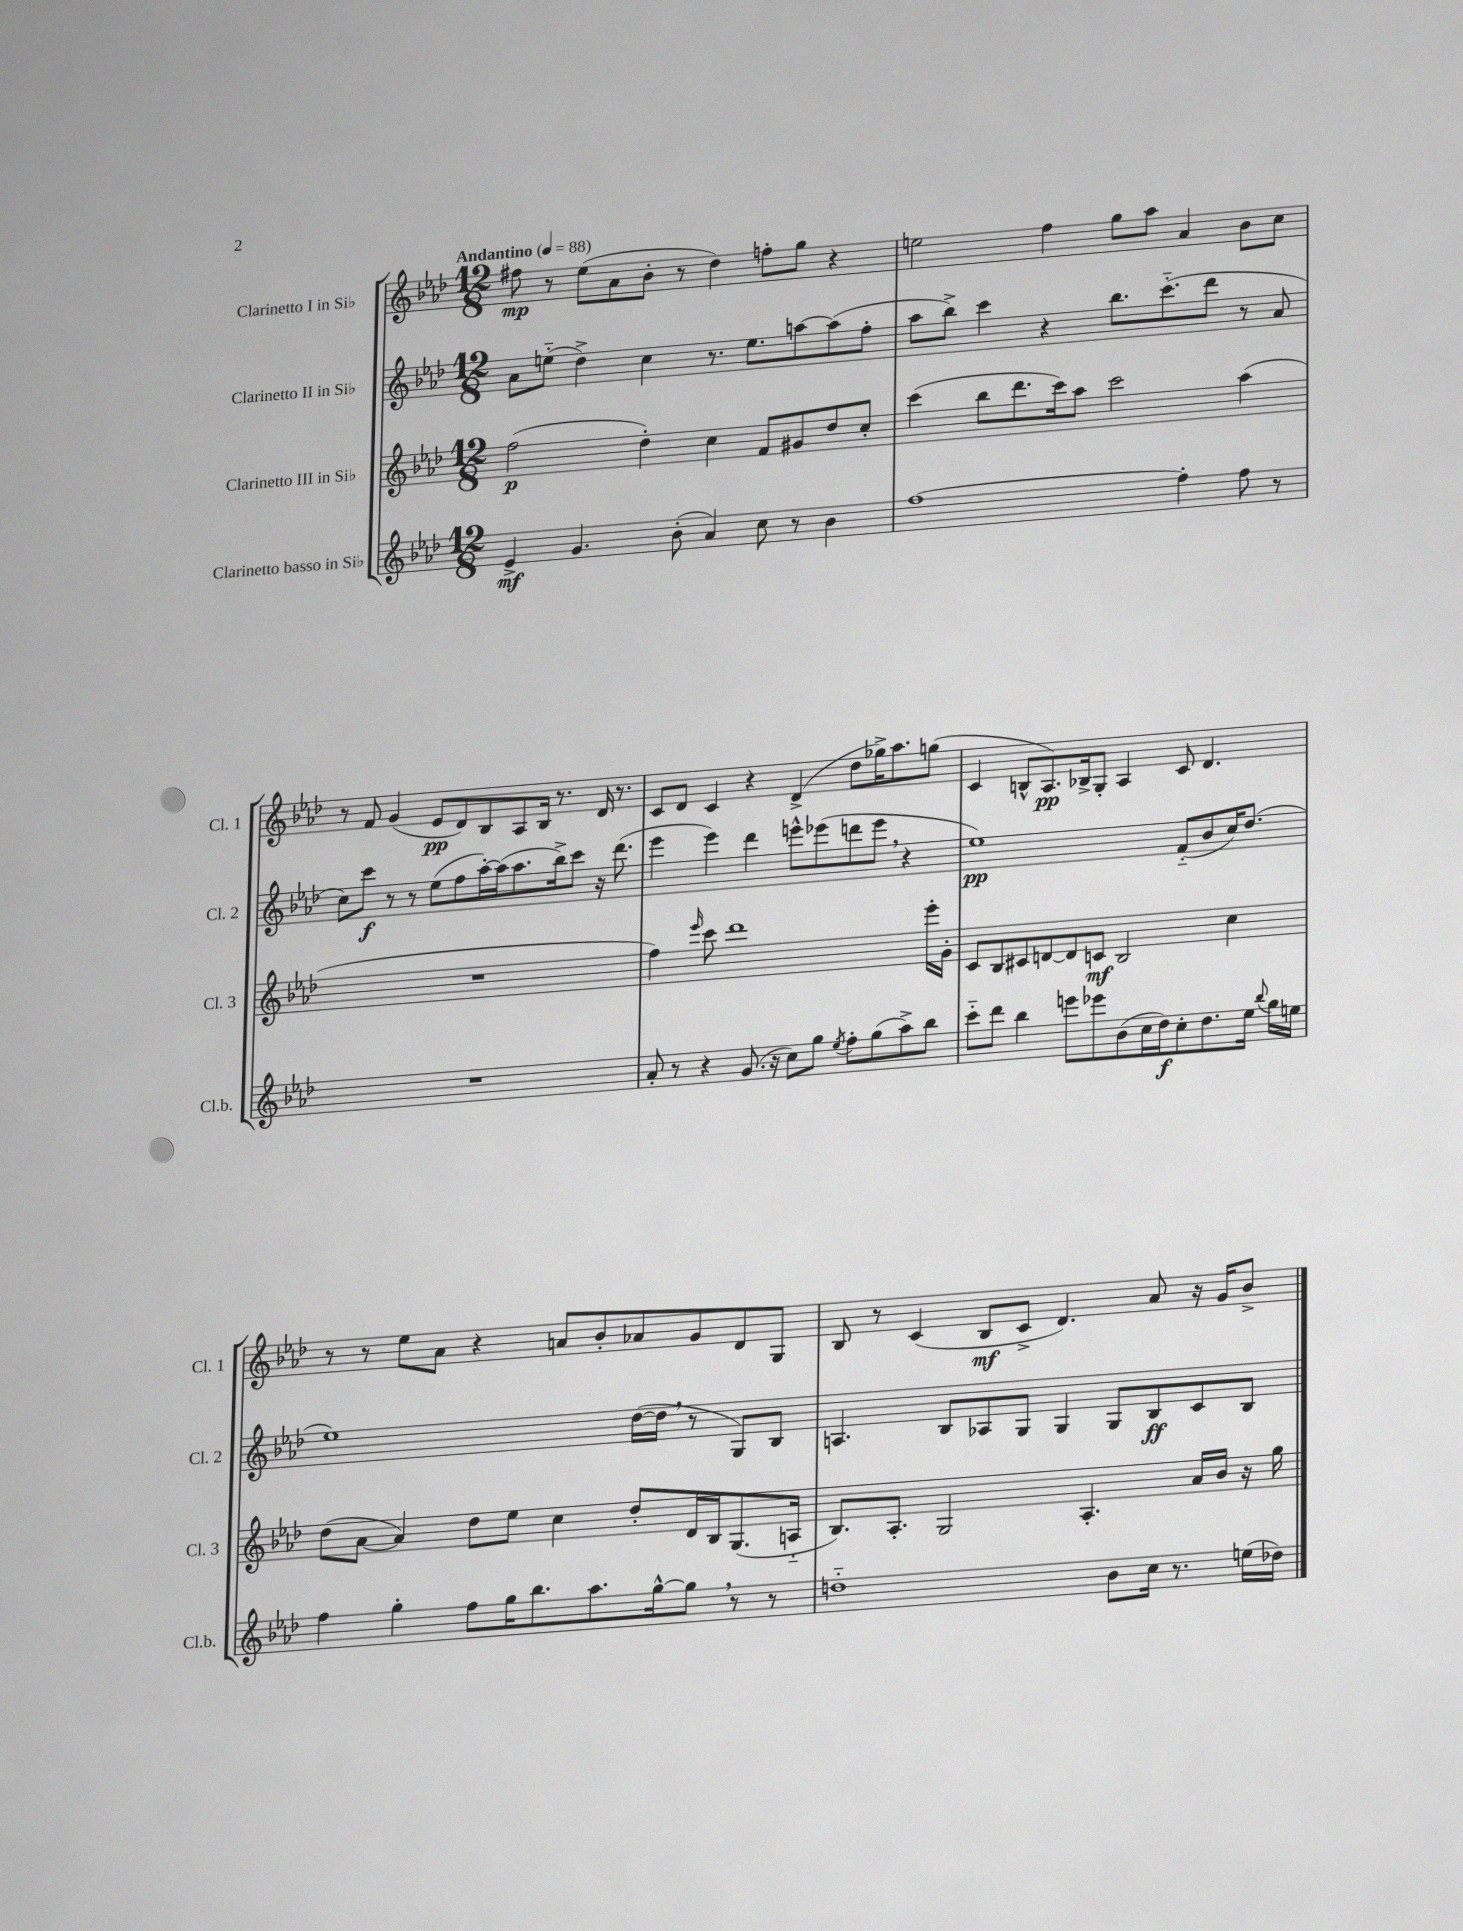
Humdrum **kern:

**kern	**kern	**kern	**kern
*staff4	*staff3	*staff2	*staff1
*clefG2	*clefG2	*clefG2	*clefG2
*k[b-e-a-d-]	*k[b-e-a-d-]	*k[b-e-a-d-]	*k[b-e-a-d-]
*M12/8	*M12/8	*M12/8	*M12/8
*MM88	*MM88	*MM88	*MM88
4e-^/	(2ff\	8a-\L	8ff#\
.	.	(8ee'~\J	8r
4.g/	.	4dd-^\)	(8ee-\L
.	.	.	8a-\
.	4dd-'\)	4cc\	8b-'\J
(8b-'\	.	.	8r
4a-/)	4cc\	8.r	4dd-\)
.	.	8.ee\L	.
8cc\	8f/L	.	8ff'\L
8r	8g#/	[8aa\	8gg\J
4b-\	8dd-/	(8aa\]	4r
.	8cc'/J	8ff'\J	.
=	=	=	=
[1ff	(4ccc\	8aa-\L	2ee\
.	.	8bb-^\J)	.
.	8bb-\L	4ccc\	.
.	8.ddd-\	.	.
.	.	4r	4ff\
.	16ccc\k)	.	.
.	8aa-\J	.	.
.	2ccc\	8.bb-\L	8gg\L
.	.	.	8aa-\J
.	.	(8.ccc'~\	.
4ff'\]	.	.	4a-/
.	.	8ddd-\J	.
8ff\	(4aa-\	8r	8b-\L
8r	.	8a-/	8cc\J
=	=	=	=
1.r	1.r	8cc\L)	8r
.	.	8ccc\J	8f/
.	.	8r	(4g/
.	.	8r	.
.	.	(8ee-\L	8e-/L
.	.	8ff\	8d-/)
.	.	[16aa-'\L)	8B-/
.	.	(16aa-\]J	.
.	.	8.aa-\	8A-/
.	.	.	16B-/Jk
.	.	16bb-^\k)	8.r
.	.	8ccc\J	.
.	.	16r	16d-/
.	.	(8.ddd-\	8.r
=	=	=	=
8a-'/	4ff\)	4eee-\	8c/L
8r	.	.	8d-/J
.	16qqeee-/	.	.
4r	8ccc\	4eee-\)	4c/
.	1ddd-	.	.
(8.g/	.	4ddd-\	4r
16r	.	.	.
8cc\L)	.	8eee^^\L	(4d-^/
8gg\J	.	(8eee-\	.
8qee-/	.	.	.
8ff'\L	.	8ddd\	8dd-\L
(8gg\	.	8eee-\J	16gg-^\K)
.	.	.	8.aa-\
8aa-^\)	.	4r	.
8bb-\J	16eee-'\LL	.	(8gg\J
.	16g'\JJ	.	.
=	=	=	=
8ccc'~\L	8c/L	1ee-)	4c/
8ddd-\J	8B-/	.	.
4bb-\	8c#/	.	8B^^/L
.	[8d/	.	8.A-/)
8eee\L	8d/]	.	.
.	.	.	16B-^/k
8eee-\	8c/J	.	8G'/J
(8b-\	2B-/	.	4A-/
16cc\L	.	.	.
16dd-\J)	.	.	.
8cc'\	.	(8f'~/L	8c/
8.dd-\	.	8b-/	4.d-/
.	4cc\	16cc/K)	.
16ee-\Jk	.	(8.dd-/J	.
8qqbb-/	.	.	.
16gg\LL	.	.	.
16ee\JJ	.	.	.
=	=	=	=
4ff\	(8dd-\L	1ee-)	8r
.	[8a-\J	.	8r
4gg'\	4a-/])	.	8ee-\L
.	.	.	8a-\J
8ff\L	8dd-\L	.	4r
16gg\K	8ee-\J	.	.
8.bb-\	.	.	.
.	4cc\	.	8a/L
8.aa-\	.	.	8b-'/
.	8dd-'/L	([16dd-\LL	8a-/
[16gg^^\k	.	16dd-\]JJ	.
8gg\]J	16d-/L	8r	8g/
.	16B-/J	.	.
8r	(8.G/	8G/L)	8d-/
8r	.	8B-/J	8G/J
.	16A'~/Jk	.	.
=	=	=	=
1dd'~	8.B-/L)	4.A/	8B-/
.	.	.	8r
.	8.A-'/J	.	.
.	.	.	(4c/
.	2G/	8B-/L	.
.	.	8A-/	8B-/L
.	.	8G/J	8c^/J
.	.	4G/	4.d-/)
.	4.A-'/	.	.
8b-\L	.	8G/L	.
16cc\Jk	.	8B-/	8a-/
8.r	.	.	.
.	16a-/LL	8c/	16r
.	16b-/JJ	.	16g/LK
(16ee\LL	16r	8B-/J	8b-^/J
16dd-\JJ)	16gg\	.	.
==	==	==	==
*-	*-	*-	*-
